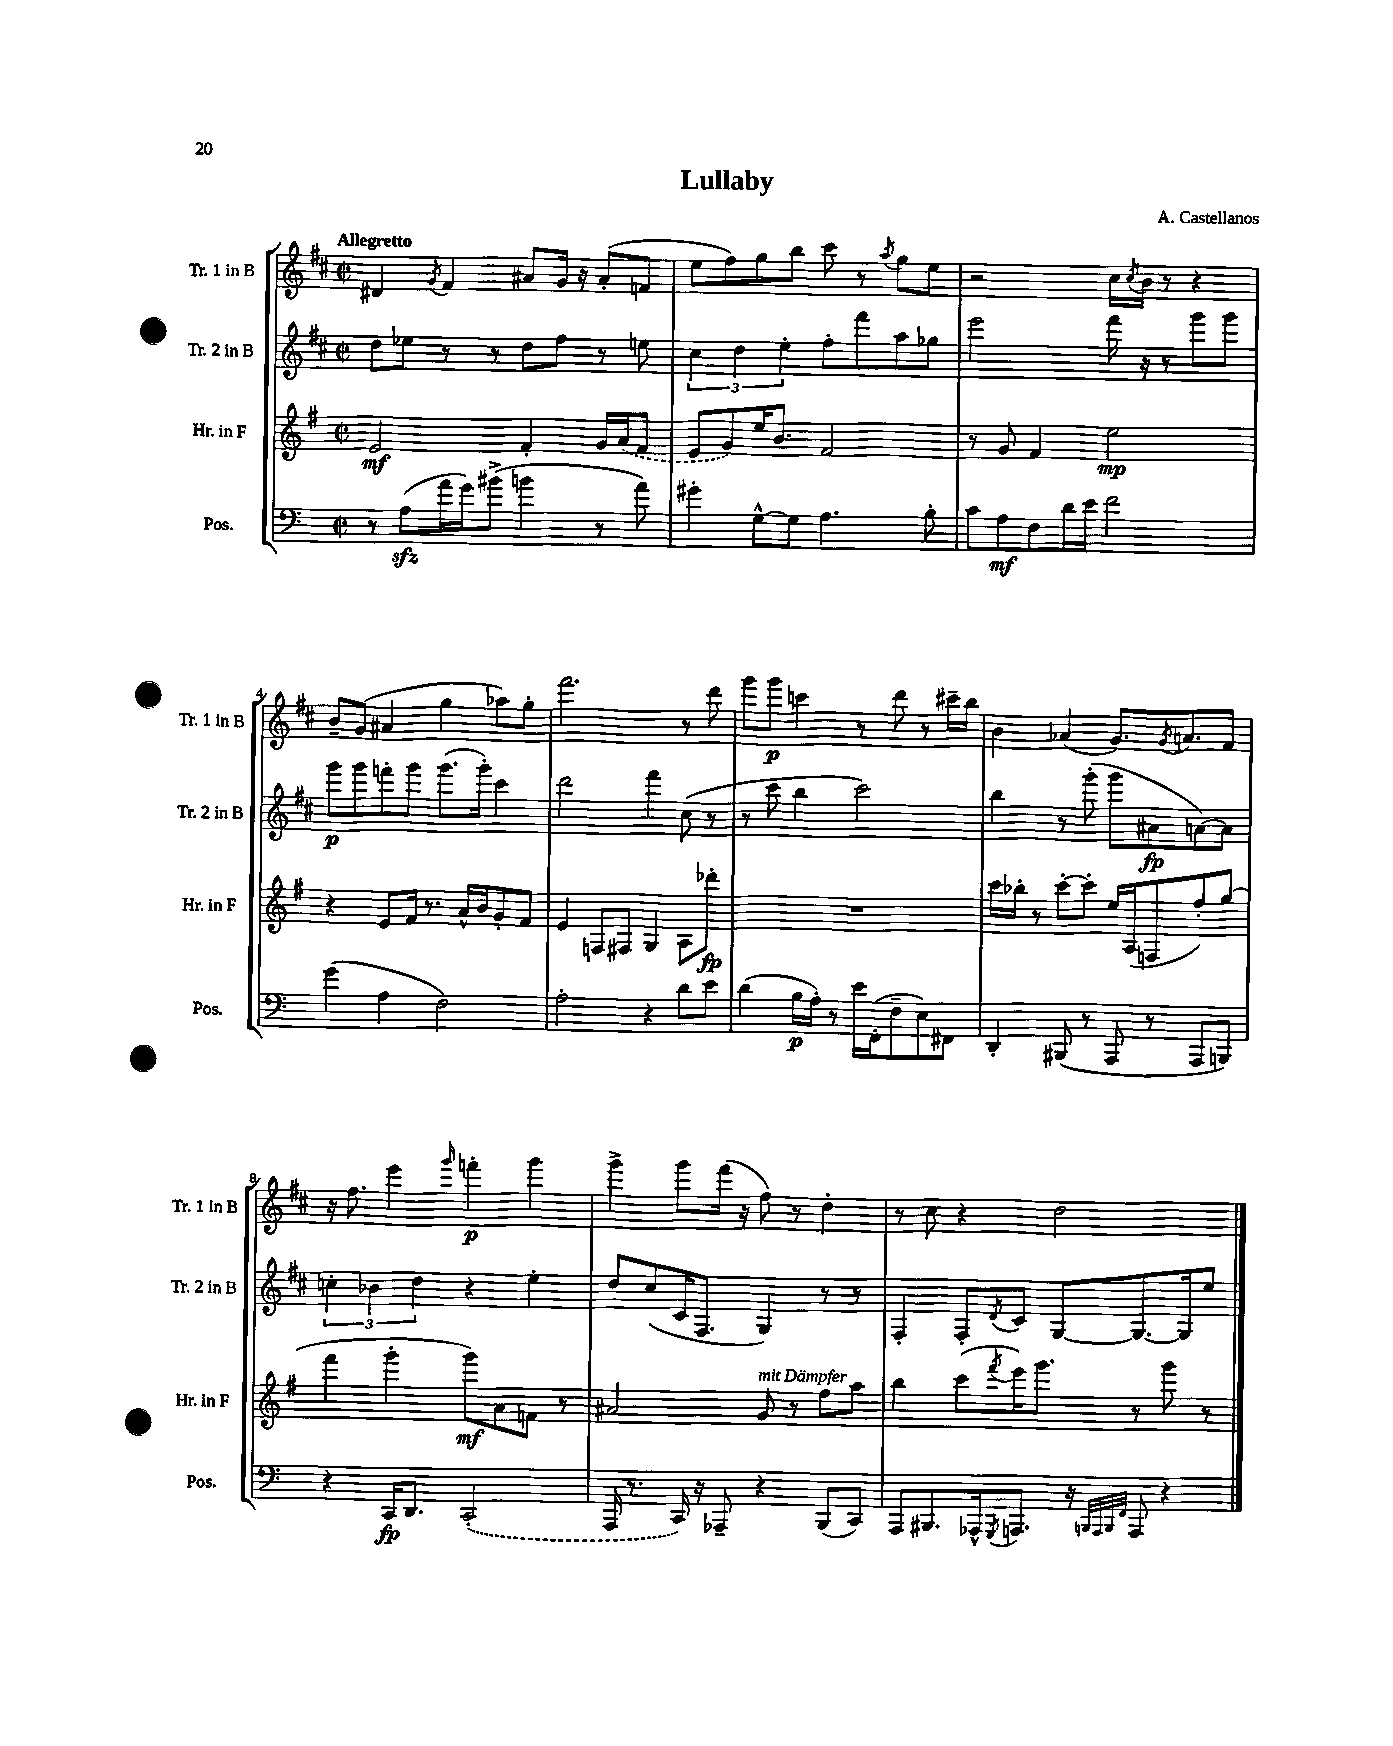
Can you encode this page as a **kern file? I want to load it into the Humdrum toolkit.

**kern	**dynam	**kern	**dynam	**kern	**dynam	**kern	**dynam
*part4	*part4	*part3	*part3	*part2	*part2	*part1	*part1
*staff4	*staff4	*staff3	*staff3	*staff2	*staff2	*staff1	*staff1
*I"Pos.	*	*I"Hr. in F	*	*I"Tr. 2 in B	*	*I"Tr. 1 in B	*
*I'Pos.	*	*I'Hr. in F	*	*I'Tr. 2 in B	*	*I'Tr. 1 in B	*
*clefF4	*	*clefG2	*	*clefG2	*	*clefG2	*
*k[]	*	*k[f#]	*	*k[f#c#]	*	*k[f#c#]	*
*M2/2	*	*M2/2	*	*M2/2	*	*M2/2	*
*met(c|)	*	*met(c|)	*	*met(c|)	*	*met(c|)	*
=1	=1	=1	=1	=1	=1	=1	=1
!	!	!	!	!	!	!LO:TX:a:B:t=Allegretto	!
8r	.	2e/	mf	8dd\L	.	4d#X/	.
(8Azz\L	.	.	.	8ee-X\J	.	.	.
.	.	.	.	.	.	8qg/	.
16a\L	.	.	.	8r	.	4f#/	.
16g\J)	.	.	.	.	.	.	.
(8b#X^\J	.	.	.	8r	.	.	.
4bn\	.	4f#'/	.	8dd\L	.	8a#X/L	.
.	.	.	.	8ff#\J	.	16g/Jk	.
.	.	.	.	.	.	16r	.
8r	.	16g/LL	.	8r	.	(8a#'/L	.
.	.	(16a/J	.	.	.	.	.
8a\)	.	8f#/J	.	8een\	.	8fn/J	.
=2	=2	=2	=2	=2	=2	=2	=2
4g#X'\	.	8e/L	.	6cc#\	.	8ee\L	.
.	.	8g/)	.	.	.	8ff#\)	.
.	.	.	.	6dd\	.	.	.
[8G^^\L	.	16ee/K	.	.	.	8gg\	.
.	.	8.b/J	.	.	.	.	.
.	.	.	.	6ee'\	.	.	.
8G\J]	.	.	.	.	.	8bb\J	.
4.A\	.	2f#/	.	8ff#'\L	.	8ccc#\	.
.	.	.	.	8fff#\	.	8r	.
.	.	.	.	.	.	8qaa/	.
.	.	.	.	8aa\	.	8gg\L	.
8B'\	.	.	.	8gg-X\J	.	8ee\J	.
=3	=3	=3	=3	=3	=3	=3	=3
8c\L	.	8r	.	2eee\	.	2r	.
8A\	mf	8g/	.	.	.	.	.
8F\	.	4f#/	.	.	.	.	.
16d\L	.	.	.	.	.	.	.
16e\JJ	.	.	.	.	.	.	.
2f\	.	2ee\	mp	16fff#\	.	16cc#\LL	.
.	.	.	.	.	.	8qcc#/	.
.	.	.	.	16r	.	16b\JJ	.
.	.	.	.	8r	.	8r	.
.	.	.	.	8ggg\L	.	4r	.
.	.	.	.	8ggg\J	.	.	.
!!LO:LB:g=z
=4	=4	=4	=4	=4	=4	=4	=4
(4g\	.	4r	.	8ggg\L	p	8b~/L	.
.	.	.	.	8ggg\	.	(8g/J	.
4A\	.	8e/L	.	8fffn'\	.	4a#X/	.
.	.	16f#/Jk	.	8ggg\J	.	.	.
.	.	8.r	.	.	.	.	.
2F\)	.	.	.	(8.ggg\L	.	4gg\	.
.	.	16a^^/LL	.	.	.	.	.
.	.	16b/J	.	16ggg'\Jk)	.	.	.
.	.	8g'/	.	4ccc#\	.	8aa-X\L)	.
.	.	8f#/J	.	.	.	8gg'\J	.
=5	=5	=5	=5	=5	=5	=5	=5
2A'\	.	4e/	.	2ddd\	.	2.fff#\	.
.	.	8Fn/L	.	.	.	.	.
.	.	8F#X/J	.	.	.	.	.
4r	.	4G/	.	4fff#\	.	.	.
8d\L	.	8A\L	.	(8cc#\	.	8r	.
8e\J	.	8ddd-X'\J	fp	8r	.	8ddd\	.
=6	=6	=6	=6	=6	=6	=6	=6
(4d\	.	1r	.	8r	.	8ggg\L	.
.	.	.	.	8ccc#\	.	8ggg\J	p
16B\LL	p	.	.	4bb\	.	4cccn\	.
16A'\JJ)	.	.	.	.	.	.	.
8r	.	.	.	.	.	.	.
16e\LL	.	.	.	2ccc#\)	.	8r	.
(16FF'\J	.	.	.	.	.	.	.
8F~\	.	.	.	.	.	8ddd\	.
8E\)	.	.	.	.	.	8r	.
8FF#X\J	.	.	.	.	.	16ccc#X~\LL	.
.	.	.	.	.	.	16bb\JJ	.
=7	=7	=7	=7	=7	=7	=7	=7
4DD'/	.	16ccc\LL	.	4bb\	.	4b\	.
.	.	16bb-X'\JJ	.	.	.	.	.
.	.	8r	.	.	.	.	.
(8BBB#X/	.	[8ccc'\L	.	8r	.	(4a-X/	.
8r	.	8ccc'\J]	.	(8ggg'\	.	.	.
8AAA/	.	16ee/LL	.	8ggg\L	.	8.g/L)	.
.	.	(16A/J	.	.	.	.	.
8r	.	8Fn/	.	8a#X\	fp	.	.
.	.	.	.	.	.	8qg/	.
.	.	.	.	.	.	8.an/	.
8AAA/L	.	8ff#'/)	.	[8an\)	.	.	.
8BBBn/J)	.	(8gg/J	.	8a\J]	.	8f#/J	.
!!LO:LB:g=z
=8	=8	=8	=8	=8	=8	=8	=8
4r	.	4fff#\	.	6ccn'\	.	16r	.
.	.	.	.	.	.	8.ff#\	.
.	.	.	.	6b-X\	.	.	.
16CC/KL	fp	4ggg'\	.	.	.	4eee\	.
8.DD/J	.	.	.	.	.	.	.
.	.	.	.	6dd\	.	.	.
.	.	.	.	.	.	16qqggg/	.
(2CC'/	.	8ggg\L)	mf	4r	.	4fffn'\	p
.	.	8a\	.	.	.	.	.
.	.	8fn\J	.	4ee'\	.	4ggg\	.
.	.	8r	.	.	.	.	.
=9	=9	=9	=9	=9	=9	=9	=9
16AAA/	.	2a#X/	.	8dd/L	.	4ggg^\	.
8.r	.	.	.	.	.	.	.
.	.	.	.	(8cc#/	.	.	.
16CC/)	.	.	.	16c#/K	.	8ggg\L	.
16r	.	.	.	8.F#/J	.	.	.
8AAA-X~/	.	.	.	.	.	(16fff#\Jk	.
.	.	.	.	.	.	16r	.
!	!	!LO:TX:a:i:t=mit Dämpfer	!	!	!	!	!
4r	.	8g/	.	4G/)	.	8ff#\)	.
.	.	8r	.	.	.	8r	.
(8BBB/L	.	8ff#\L	.	8r	.	4dd'\	.
8CC/J)	.	8aa\J	.	8r	.	.	.
=10	=10	=10	=10	=10	=10	=10	=10
8AAA/L	.	4bb\	.	4F#'/	.	8r	.
8.BBB#X/	.	.	.	.	.	8cc#\	.
.	.	(8ccc\L	.	8F#'/L	.	4r	.
16AAA-X^^/k	.	.	.	.	.	.	.
8qGGG/	.	8qfff#/	.	8qd/	.	.	.
8.AAAn/J	.	16eee\K)	.	8c#/J	.	.	.
.	.	8.ggg\J	.	.	.	.	.
.	.	.	.	[8G/L	.	2dd\	.
16r	.	.	.	.	.	.	.
32qqBBBn/LLL	.	.	.	.	.	.	.
32qqAAA/	.	.	.	.	.	.	.
32qqBBB/	.	.	.	.	.	.	.
32qqFF/JJJ	.	.	.	.	.	.	.
8AAA/	.	8r	.	8.G/_	.	.	.
4r	.	8ggg\	.	.	.	.	.
.	.	.	.	16G/k]	.	.	.
.	.	8r	.	8ee/J	.	.	.
==	==	==	==	==	==	==	==
*-	*-	*-	*-	*-	*-	*-	*-
